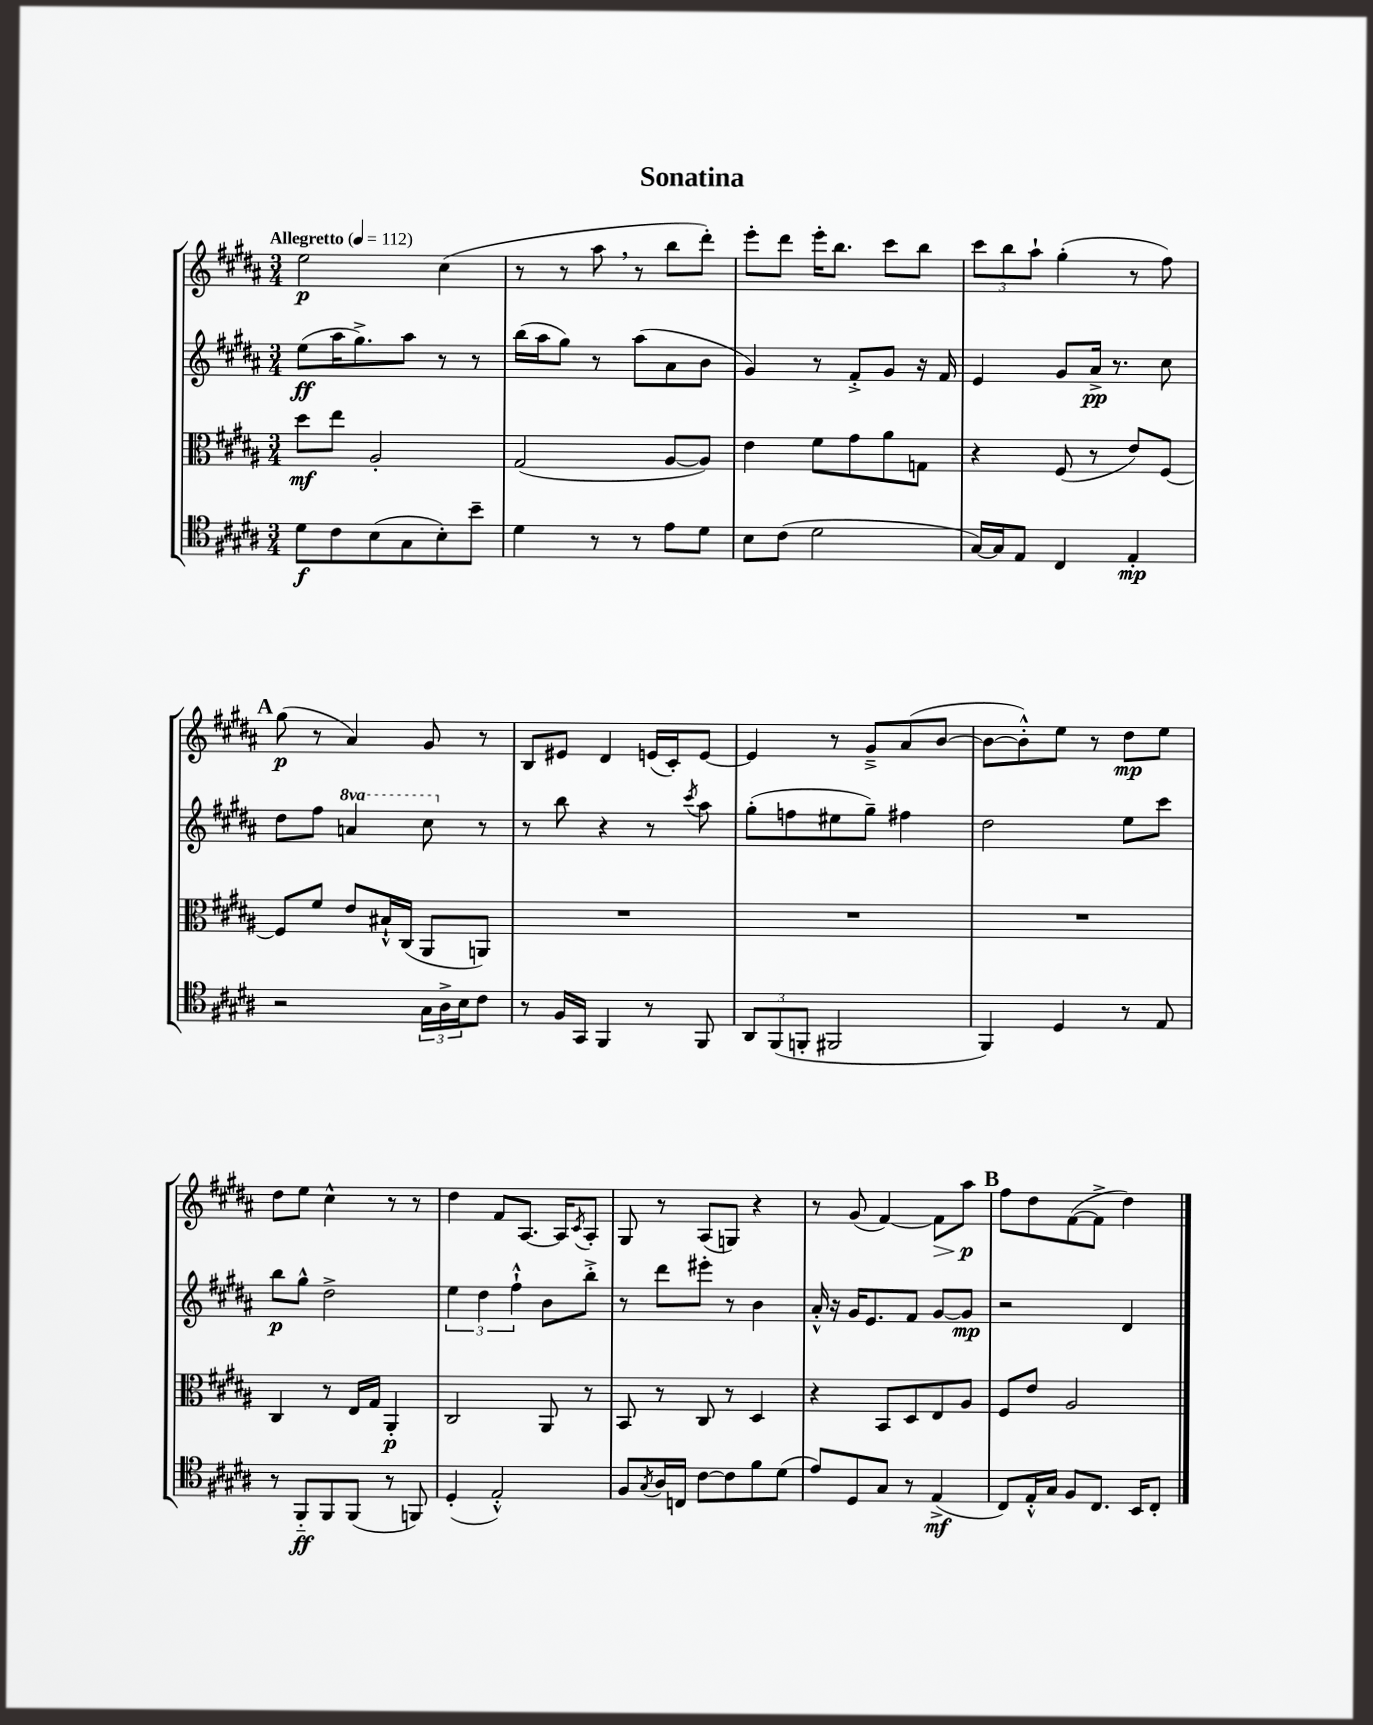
\header { title = "Sonatina" }
<<
\new StaffGroup <<
\new Staff = "s0" {
    \clef treble \key b \major \numericTimeSignature \time 3/4 \tempo "Allegretto" 4 = 112
    e''2\p cis''4( |
    r8 r8 ais''8 \breathe r8 b''8 dis'''8-.) |
    e'''8-. dis'''8 e'''16-. b''8. cis'''8 b''8 |
    \tuplet 3/2 { cis'''8 b''8 ais''8-! } gis''4-.( r8 fis''8) |
    \mark \markup { \bold "A" } gis''8\p( r8 ais'4) gis'8 r8 |
    b8 eis'8 dis'4 e'16( cis'16-.) e'8~ |
    e'4 r8 gis'8---> ais'8( b'8~ |
    b'8~ b'8-.-^) e''8 r8 dis''8\mp e''8 |
    dis''8 e''8 cis''4-^ r8 r8 |
    dis''4 fis'8 ais8.~ ais16 \acciaccatura { cis'8 } ais8-. |
    gis8 r8 ais8( g8) r4 |
    r8 gis'8( fis'4~) fis'8\> ais''8\p\! |
    \mark \markup { \bold "B" } fis''8 dis''8 fis'8~( fis'8-> dis''4) \bar "|." |
}
\new Staff = "s1" {
    \clef treble \key b \major \numericTimeSignature \time 3/4 \set Staff.ottavationMarkups = #ottavation-simple-ordinals
    e''8\ff( ais''16 gis''8.->) ais''8 r8 r8 |
    b''16( ais''16 gis''8) r8 ais''8( ais'8 b'8 |
    gis'4) r8 fis'8-.-> gis'8 r16 fis'16 |
    e'4 gis'8 ais'16->\pp r8. cis''8 |
    \mark \markup { \bold "A" } dis''8 fis''8 \ottava #1 a''4 cis'''8 \ottava #0 r8 |
    r8 b''8 r4 r8 \acciaccatura { cis'''8 } ais''8 |
    gis''8-.( f''8 eis''8 gis''8--) fis''4 |
    dis''2 e''8 cis'''8 |
    b''8\p gis''8-^ dis''2-> |
    \tuplet 3/2 { e''4 dis''4 fis''4-!-^ } b'8 b''8-.-> |
    r8 dis'''8 eis'''8-. r8 b'4 |
    ais'16-.-^ r16 gis'16 e'8. fis'8 gis'8~ gis'8\mp |
    \mark \markup { \bold "B" } r2 dis'4 \bar "|." |
}
\new Staff = "s2" {
    \clef alto \key b \major \numericTimeSignature \time 3/4
    dis''8\mf e''8 ais2-. |
    gis2( ais8~ ais8) |
    e'4 fis'8 gis'8 ais'8 g8 |
    r4 fis8( r8 e'8) fis8~ |
    \mark \markup { \bold "A" } fis8 fis'8 e'8 bis16-!-^ cis16( ais,8 a,8) |
    R2. |
    R2. |
    R2. |
    cis4 r8 e16 gis16 ais,4-.\p |
    cis2 ais,8 r8 |
    b,8 r8 cis8 r8 dis4 |
    r4 b,8 dis8 e8 ais8 |
    \mark \markup { \bold "B" } fis8 e'8 ais2 \bar "|." |
}
\new Staff = "s3" {
    \clef tenor \key b \major \numericTimeSignature \time 3/4
    dis'8\f cis'8 b8( gis8 b8-.) b'8-- |
    dis'4 r8 r8 e'8 dis'8 |
    b8 cis'8( dis'2 |
    gis16~) gis16 e8 cis4 e4-.\mp |
    \mark \markup { \bold "A" } r2 \tuplet 3/2 { gis16 ais16-> b16 } cis'8 |
    r8 fis16 gis,16 fis,4 r8 fis,8 |
    \tuplet 3/2 { ais,8 fis,8( f,8-. } fis,2 |
    fis,4) dis4 r8 e8 |
    r8 fis,8-_\ff fis,8 fis,8( r8 f,8) |
    dis4-.( e2-.-^) |
    fis8 \acciaccatura { gis8 } ais16 c16 cis'8~ cis'8 fis'8 dis'8( |
    e'8) dis8 gis8 r8 e4->\mf( |
    \mark \markup { \bold "B" } cis8) e16-.-^ gis16 fis8 cis8. b,16 cis8-. \bar "|." |
}
>>
>>
\layout { \context { \Score \remove "Bar_number_engraver" } }
